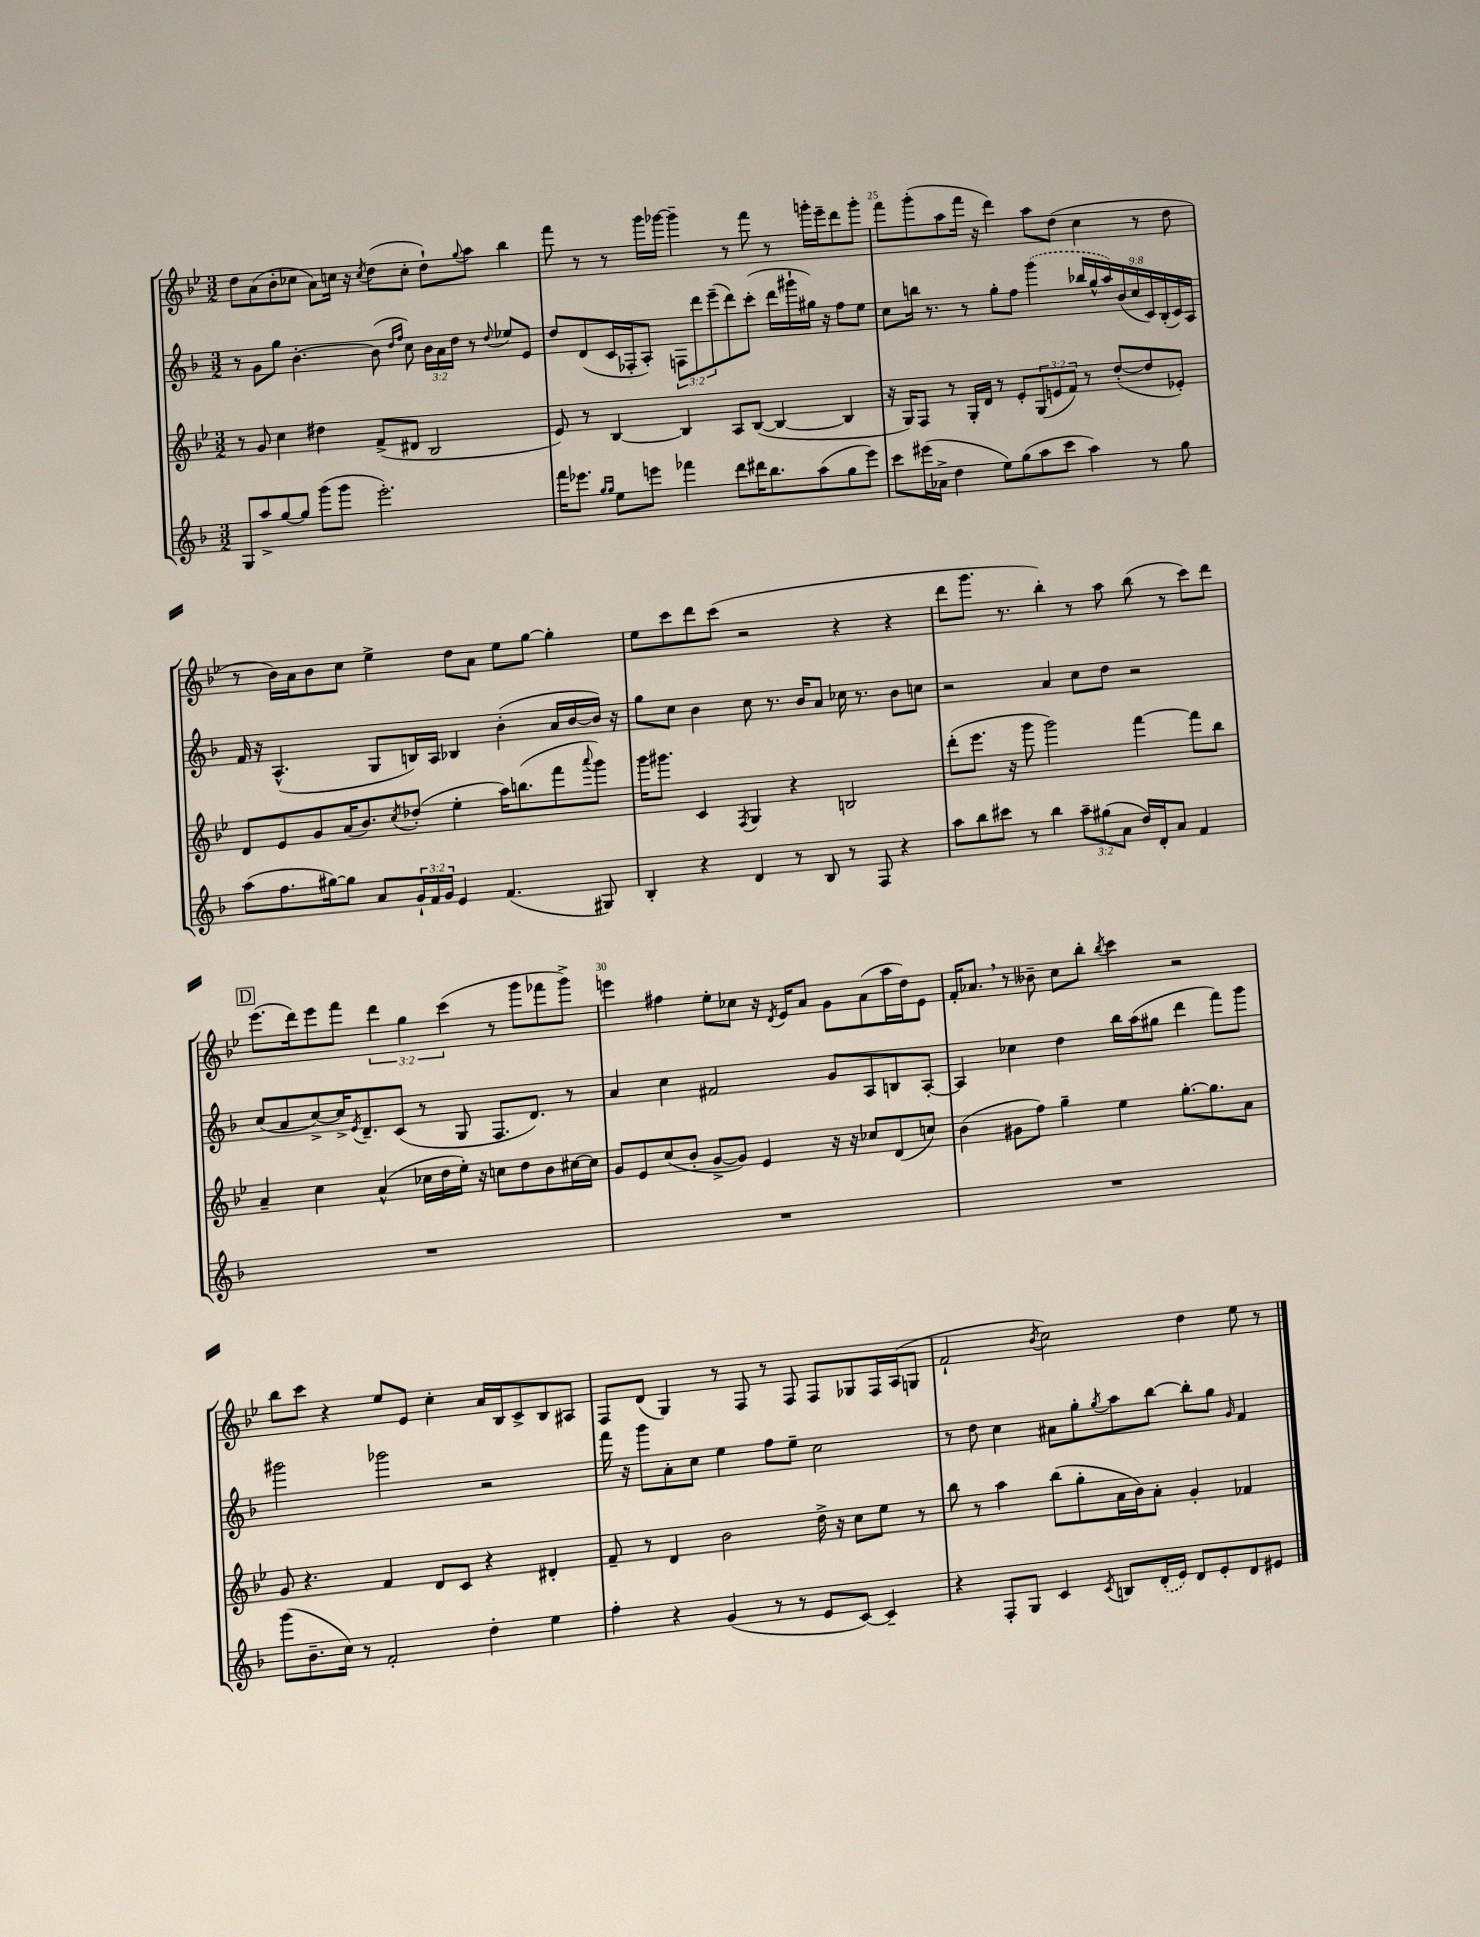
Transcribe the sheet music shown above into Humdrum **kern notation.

**kern	**kern	**kern	**kern
*part4	*part3	*part2	*part1
*staff4	*staff3	*staff2	*staff1
*clefG2	*clefG2	*clefG2	*clefG2
*k[b-]	*k[b-e-]	*k[b-]	*k[b-e-]
*M3/2	*M3/2	*M3/2	*M3/2
=23	=23	=23	=23
8G/L	8r	8r	8dd\L
8aa^/	8g/	8g\L	(8a\
[8gg/	4cc\	8gg\J	8b-'\
8gg/J]	.	[4.b-'\	8cc-X\J
(8ggg\L	4dd#X\	.	8a\L)
8ggg\J	.	.	16ccn\Jk
.	.	.	16r
.	.	.	8qcc/
2.eee'\)	(8f^/L	(8b-\]	(8dd\L
.	.	16qqdd/LL	.
.	.	16qqff/JJ	.
.	8d#X/J	8cc\)	8cc'\J
.	2B-/	24b-\LL	8dd`\L)
.	.	24a\	.
.	.	24dd\JJ	.
.	.	.	8qqgg/
.	.	8r	8aa\J
.	.	8qqdd/	.
.	.	8ee-X/L	4bb-\
.	.	8e/J	.
=24	=24	=24	=24
16fff\KL	8e-/)	8dd/L	8fff\
8.eee-X\J	.	.	.
.	8r	(8d/	8r
16qqgg/LL	.	.	.
16qqgg/JJ	.	.	.
8ee\L	[4B-/	16c/L	8r
.	.	16F-X'/J	.
8eeen\J	.	8A'/J)	16ggg\LL
.	.	.	[16ggg-X\JJ
4fff-X\	4B-/]	12Fn\L	4ggg-~\]
.	.	12ddd\	.
.	.	(12eee~\	.
8ddd\L	8A/L	8ddd\)	8r
16ddd#X\K	([8B-/J	(8ccc'\J	8fff\
8.bb-\	.	.	.
.	4B-/_	16ddd\LL	8r
.	.	16ggg#X`\	.
(8aa\	.	16gg#X\JJ)	16gggn'\LL
.	.	16r	16eee-~\J
8gg\	4B-/]	8ff\L	8ddd\
8eee\J)	.	8ee\J	8ggg'\J
=25	=25	=25	=25
8ccc\L	16r	8cc\L	8fff\L
.	16G/KL)	.	.
(16eee#X\L	8F/J	16bbn\Jk	(8ggg'\
16a-X^\JJ	.	8.r	.
4dd\	8r	.	8aa\
.	16G'/LL	8r	16fff\Jk
.	16d/JJ	.	16r
8ee\L)	8r	8gg'\L	4ddd\)
(8gg\	8e-'/L	8ff\J	.
8aa\	(12G/	(4ggg\	8aa\L
.	12en/	.	.
8ccc\J	.	.	(8dd\J
.	12f/J)	.	.
4aa\)	8r	18bb-X/LL	4cc\
.	.	18gg^^/	.
.	.	18aa/)	.
.	([8dd'/L	.	.
.	.	(18b-/	.
.	.	18cc/	.
8r	8dd/]	.	8r
.	.	18c/)	.
.	.	(18B-'/	.
8gg\	8e-X'/J)	.	8dd\
.	.	18c/)	.
.	.	18A/JJ	.
!!LO:LB:g=z
=26	=26	=26	=26
(8aa\L	8d/L	16f/	8r
.	.	16r	.
8.ff\	8e-/	(4.A^^/	16b-\LL)
.	.	.	16a\J
.	8g/	.	8b-\
[16gg#X\k)	.	.	.
8gg#\J]	(16a/K	.	8cc\J
.	8.b-/)	.	.
8a/L	.	8G/L	4ee-^\
.	8qcc/	.	.
24g`/L	(8dd-X'/J	16Bn/L)	.
24f/	.	.	.
.	.	16A/JJ	.
24g/JJ	.	.	.
4e/	4ee-'\	4B-X/	8dd\L
.	.	.	8a\J
(4.f/	16aa\KL)	(4b-'\	8ee-\L
.	(8.bbn\	.	.
.	.	.	[8gg\J
.	8fff\	16a/LL	4gg'\]
.	.	[16b-/	.
.	8qqaaa/	.	.
8G#X/)	8ggg\J)	16b-/JJ])	.
.	.	16r	.
=27	=27	=27	=27
4B-'/	16ggg\KL	8gg\L	8ee-\L
.	8.ggg#X\J	.	.
.	.	8cc\J	8ccc\
4r	4c/	4b-\	8ddd\
.	.	.	(8ccc\J
.	8qF/	.	.
4d/	4G/	8cc\	2r
.	.	8.r	.
8r	4r	.	.
.	.	16b-/KL	.
8B-/	.	8a/J	.
8r	2Bn/	16cc-X\	4r
.	.	8.r	.
8F/	.	.	.
4r	.	8b-\L	4r
.	.	8ccn\J	.
=28	=28	=28	=28
8aa\L	(8ddd'\L	2r	8ddd\L
8bb-\	8.eee-\J	.	8.ggg\J
8ccc#X\J	.	.	.
.	16r	.	8.r
8r	8ggg\	.	.
4bb-\	2ggg\)	4a/	4bb-'\)
12aa~\L	.	8cc\L	8r
(12gg#X\	.	.	.
.	.	8dd\J	8aa\
12a\J	.	.	.
16dd/LL)	[4fff\	2r	(8bb-\
16d'/J	.	.	.
8a/J	.	.	8r
4f/	8fff\L]	.	8ccc\L)
.	8bb-\J	.	8ddd\J
!!LO:LB:g=z
!!LO:REH:place=s1:t=D
=29	=29	=29	=29
1.r	4a~/	(8cc/L	(8.eee-\L
.	.	8a/	.
.	.	.	16ddd\k)
.	4cc\	[8cc^/)	8eee-\
.	.	16cc^/K]	8fff\J
.	.	8qe/	.
.	.	8.d~/	.
.	(4a^^/	.	6ddd\
.	.	(8c/J	.
.	.	.	6gg\
.	16cc-X\LL	8r	.
.	16dd\	.	.
.	.	.	(6ccc\
.	16ee-'\JJ)	8G/	.
.	16r	.	.
.	8ccn\L	8.F/L	8r
.	8dd\	.	8ggg\L
.	.	8.d/J)	.
.	8b-\	.	8fff-X\
.	[16cc#X\L	8r	8ggg^\J)
.	16cc#\JJ]	.	.
=30	=30	=30	=30
1.r	8g/L	4a/	4eeen\
.	8e-/	.	.
.	(8cc/	4cc\	4ff#X\
.	8b-'/J	.	.
.	[8g^/L	2f#X/	8ee-'\L
.	8g/J])	.	8cc-X\J
.	4e-/	.	16r
.	.	.	8qd/
.	.	.	16e-/KL
.	.	.	8a/J
.	16r	8g/L	8g\L
.	16r	.	.
.	8cc-X/L	8A/	(8a\
.	(8d/	8Bn/	16aa\L
.	.	.	16dd\J)
.	8ccn/J)	[8A'/J	8e-\J
=31	=31	=31	=31
1.r	(4b-\	4A/]	16f'/KL
.	.	.	8.a-X,/J
.	8g#X\L	4cc-X\	8r
.	8ff\J)	.	8b--X~\
.	4gg~\	4dd\	8cc\L
.	.	.	8bb-'\J
.	.	.	8qbb-/
.	4ee-\	16bb-\LL	4ccc\
.	.	(16aa\J	.
.	.	8gg#X\J	.
.	[8.gg'\L	4ddd\	2r
.	8.gg\]	.	.
.	.	8fff\L)	.
.	8a\J	8ggg\J	.
!!LO:LB:g=z
=32	=32	=32	=32
(8ggg\L	8g/	2ggg#X\	8bb-\L
8.b-~\	4.r	.	8ccc\J
.	.	.	4r
16cc\Jk)	.	.	.
8r	.	.	.
2f'/	4f/	2ggg-X\	8ee-/L
.	.	.	8e-/J
.	8d/L	.	4cc'\
.	8c/J	.	.
4dd'\	4r	2r	16a/LL
.	.	.	16B-/J
.	.	.	8c^/
4ee\	4d#X'/	.	8B-/
.	.	.	8A#X/J
=33	=33	=33	=33
4ff'\	8f~/	16fff\	8F/L
.	.	16r	.
.	8r	8ggg\L	(8d/J
4r	4d/	8a'\	4G/)
.	.	8cc\J	.
(4g/	2b-\	4ee\	8r
.	.	.	8F/
8r	.	8ff\L	8r
8r	.	8ee~\J	8F/
8e/L	16dd^\	2cc\	8F/L
.	16r	.	.
[8c/J)	8cc\L	.	8G-X/
4c~/]	8ee-\J	.	16F/L
.	.	.	(16A/J
.	8r	.	8Gn/J
=34	=34	=34	=34
4r	8bb-\	8r	2f`/
.	8r	8dd\	.
8F'/L	4aa\	4cc\	.
8G/J	.	.	.
.	.	.	8qb-/
4c/	(8bb-\L	8a#X\L	2cc\)
.	8gg'\	8gg'\	.
8qc/	.	8qgg/	.
8Bn/L	16a\L	8aa\	.
.	16b-\J)	.	.
(16d'/L	8a'\J	[8bb-\J	.
16e/JJ)	.	.	.
8d/L	4g'/	8bb-'\L]	4dd\
8e'/	.	8gg\J	.
.	.	16qqg/	.
8d/	4f-X/	4f/	8ee-\
8e#X/J	.	.	8r
==	==	==	==
*-	*-	*-	*-
